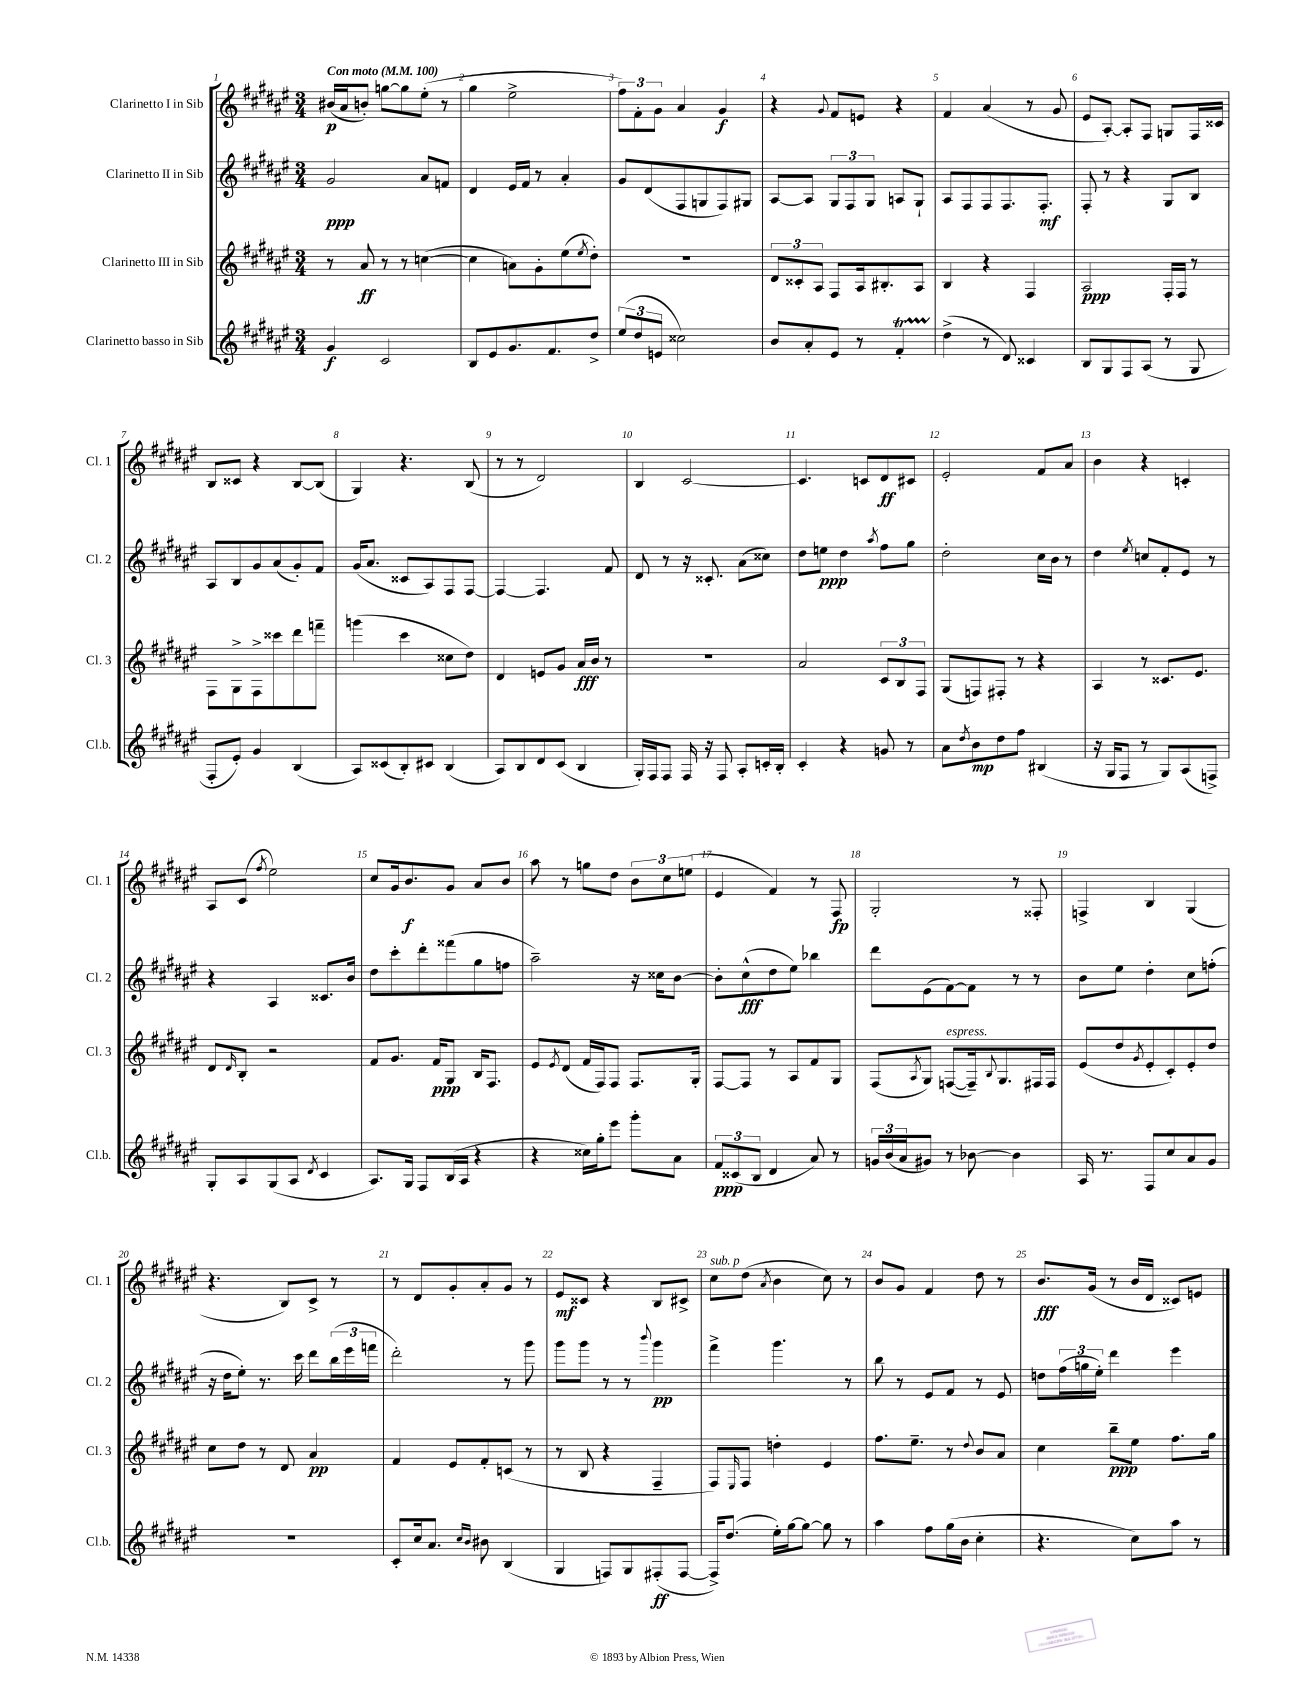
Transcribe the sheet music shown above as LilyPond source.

<<
\new StaffGroup <<
\new Staff = "s0" \with { instrumentName = "Clarinetto I in Sib" shortInstrumentName = "Cl. 1" } {
    \clef treble \key fis \major \numericTimeSignature \time 3/4 \tempo "Con moto" 4 = 100
    bis'16\p( ais'16 b'8-.) g''8~ g''8 eis''8-.( r8 |
    gis''4 eis''2-> |
    \tuplet 3/2 { fis''8) fis'8-. gis'8 } ais'4 gis'4\f |
    r4 \appoggiatura { gis'8 } fis'8 e'8 r4 |
    fis'4 ais'4( r8 gis'8 |
    eis'8 ais8~-.) ais8-. fis8 g8 fis16 cisis'16 |
    b8 cisis'8 r4 b8~ b8( |
    gis4) r4. b8( |
    r8 r8 dis'2) |
    b4 cis'2~ |
    cis'4. c'8 dis'8\ff cis'8 |
    eis'2-. fis'8 ais'8 |
    b'4 r4 c'4-. |
    ais8 cis'8( \acciaccatura { fis''8 } eis''2) |
    cis''8 gis'16 b'8.\f gis'8 ais'8 b'8 |
    ais''8 r8 g''8 dis''8 \tuplet 3/2 { b'8 cis''8 e''8( } |
    eis'4 fis'4) r8 fis8\fp |
    gis2-. r8 fisis8-. |
    f4-> b4 gis4( |
    r4. b8) cis'8-> r8 |
    r8 dis'8 gis'8-. ais'8-. gis'8 r8 |
    eis'8\mf cisis'8 r4 b8 cis'8-> |
    cis''8^\markup { \italic "sub. p" } dis''8( \acciaccatura { ais'8 } b'4 cis''8) r8 |
    b'8 gis'8 fis'4 dis''8 r8 |
    b'8.\fff gis'16( r8 b'16 dis'16 cisis'8) e'8 \bar "|." |
}
\new Staff = "s1" \with { instrumentName = "Clarinetto II in Sib" shortInstrumentName = "Cl. 2" } {
    \clef treble \key fis \major \numericTimeSignature \time 3/4
    gis'2\ppp ais'8 f'8 |
    dis'4 eis'16 fis'16 r8 ais'4-. |
    gis'8 dis'8( fis8 g8 fis8) gis8 |
    ais8~ ais8 \tuplet 3/2 { gis8 fis8 gis8 } a8 gis8-! |
    ais8 fis8 fis8 fis8. fis8.-.\mf |
    fis8-. r8 r4 gis8 b8 |
    ais8 b8 gis'8 ais'8( gis'8-.) fis'8 |
    gis'16( ais'8. cisis'8 ais8) fis8 fis8~ |
    fis4~ fis4. fis'8 |
    dis'8 r8 r16 cisis'8.-. ais'8( cisis''8) |
    dis''8 e''8\ppp dis''4 \acciaccatura { ais''8 } fis''8 gis''8 |
    dis''2-. cis''16 b'16 r8 |
    dis''4 \acciaccatura { eis''8 } c''8 fis'8-. eis'8 r8 |
    r4 ais4 cisis'8. b'16 |
    dis''8 cis'''8-. dis'''8-. fisis'''8( gis''8 f''8 |
    ais''2--) r16 cisis''16 b'8~ |
    b'8-. cis''8-^\fff( dis''8 eis''8) bes''4 |
    dis'''8 eis'8( fis'8~) fis'8 r8 r8 |
    b'8 eis''8 dis''4-. cis''8 f''8-.( |
    r16 dis''16 eis''8-.) r8. cis'''16 dis'''8 \tuplet 3/2 { b''16( eis'''16 f'''16 } |
    dis'''2-.) r8 gis'''8 |
    gis'''8 gis'''8 r8 r8 \appoggiatura { b'''8 } gis'''4\pp |
    fis'''4-> gis'''4. r8 |
    b''8 r8 eis'8 fis'8 r8 eis'8 |
    d''8 \tuplet 3/2 { fis''16( g''16 eis''16-.) } dis'''4 eis'''4 \bar "|." |
}
\new Staff = "s2" \with { instrumentName = "Clarinetto III in Sib" shortInstrumentName = "Cl. 3" } {
    \clef treble \key fis \major \numericTimeSignature \time 3/4
    r8 ais'8\ff r8 r8 c''4~( |
    c''4 a'8) gis'8-. eis''8( \acciaccatura { eis''8 } dis''8-.) |
    R2. |
    \tuplet 3/2 { dis'8 cisis'8-. ais8 } fis8 ais16 bis8.-. ais8 |
    b4 r4 fis4 |
    ais2\ppp fis16-. fis16 r8 |
    fis8 gis8-> fis8-> cisis'''8 dis'''8 f'''8-- |
    g'''4( cis'''4 cisis''8 dis''8) |
    dis'4 e'8 gis'8 ais'16\fff b'16 r8 |
    R2. |
    ais'2 \tuplet 3/2 { cis'8 b8 fis8 } |
    gis8( f8) fis8-. r8 r4 |
    ais4 r8 cisis'8. eis'8. |
    dis'8 \grace { dis'16 } b8-. r2 |
    fis'8 gis'8. fis'16\ppp gis8 b16 fis8. |
    eis'8 \acciaccatura { eis'8 } dis'8( fis'16 fis16) fis8 fis8. gis16-. |
    fis8~ fis8 r8 ais8 fis'8 gis8 |
    fis8( \acciaccatura { ais8 } gis8) f8~^\markup { \italic "espress." }( f16--) \appoggiatura { b8 } gis8. fis16 fis16 |
    eis'8( dis''8 \acciaccatura { gis'8 } eis'8-. cis'8-.) eis'8-. dis''8 |
    cis''8 dis''8 r8 dis'8 ais'4\pp |
    fis'4 eis'8 fis'8-. c'8( r8 |
    r8 b8 r4 fis4-- |
    fis8) \grace { eis16 } fis8 d''4-. eis'4 |
    fis''8. eis''8.-- r8 \appoggiatura { dis''8 } b'8 ais'8 |
    cis''4 b''8--\ppp eis''8 fis''8. gis''16 \bar "|." |
}
\new Staff = "s3" \with { instrumentName = "Clarinetto basso in Sib" shortInstrumentName = "Cl.b." } {
    \clef treble \key fis \major \numericTimeSignature \time 3/4
    gis'4\f cis'2 |
    b8 eis'8 gis'8. fis'8. dis''8-> |
    \tuplet 3/2 { eis''8( dis''8 e'8 } cisis''2) |
    b'8 ais'8-. eis'8 r8 fis'4-.\startTrillSpan |
    dis''4->\stopTrillSpan( r8 dis'8) cisis'4 |
    b8 gis8 fis8 ais8( r8 gis8 |
    fis8-. eis'8-.) gis'4 b4( |
    ais8) cisis'8( b8-.) cis'8 b4( |
    ais8) b8 dis'8 cis'8( b4 |
    gis16-.) fis16 fis8 fis16 r16 fis8 ais8-. c'16-. b16-. |
    cis'4-. r4 g'8 r8 |
    ais'8 \acciaccatura { dis''8 } b'8\mp dis''8 fis''8 bis4( |
    r16 gis16 fis8 r8 gis8) ais8( f8->) |
    gis8-. ais8 gis8( ais8 \acciaccatura { dis'8 } cis'4 |
    ais8.) gis16 fis8 b16( ais16 r4 |
    r4 cisis''16) gis''16-. eis'''8 gis'''8-. ais'8 |
    \tuplet 3/2 { fis'8\ppp cisis'8( b8 } dis'4 ais'8) r8 |
    \tuplet 3/2 { g'16 b'16( ais'16 } gis'8) r8 bes'8~ bes'4 |
    ais16 r8. fis8 cis''8 ais'8 gis'8 |
    R2. |
    cis'8-. cis''16 ais'8. \grace { cis''16 b'16 } bis'8 b4( |
    gis4 f8) gis8 fis8-.\ff( fis8~ |
    fis16->) dis''8.( eis''16-.) gis''16~ gis''8~ gis''8 r8 |
    ais''4 fis''8 gis''16( b'16 cis''4-. |
    r4. cis''8) ais''8 r8 \bar "|." |
}
>>
>>
\layout { \context { \Score \override BarNumber.break-visibility = ##(#f #t #t) barNumberVisibility = #all-bar-numbers-visible } }
